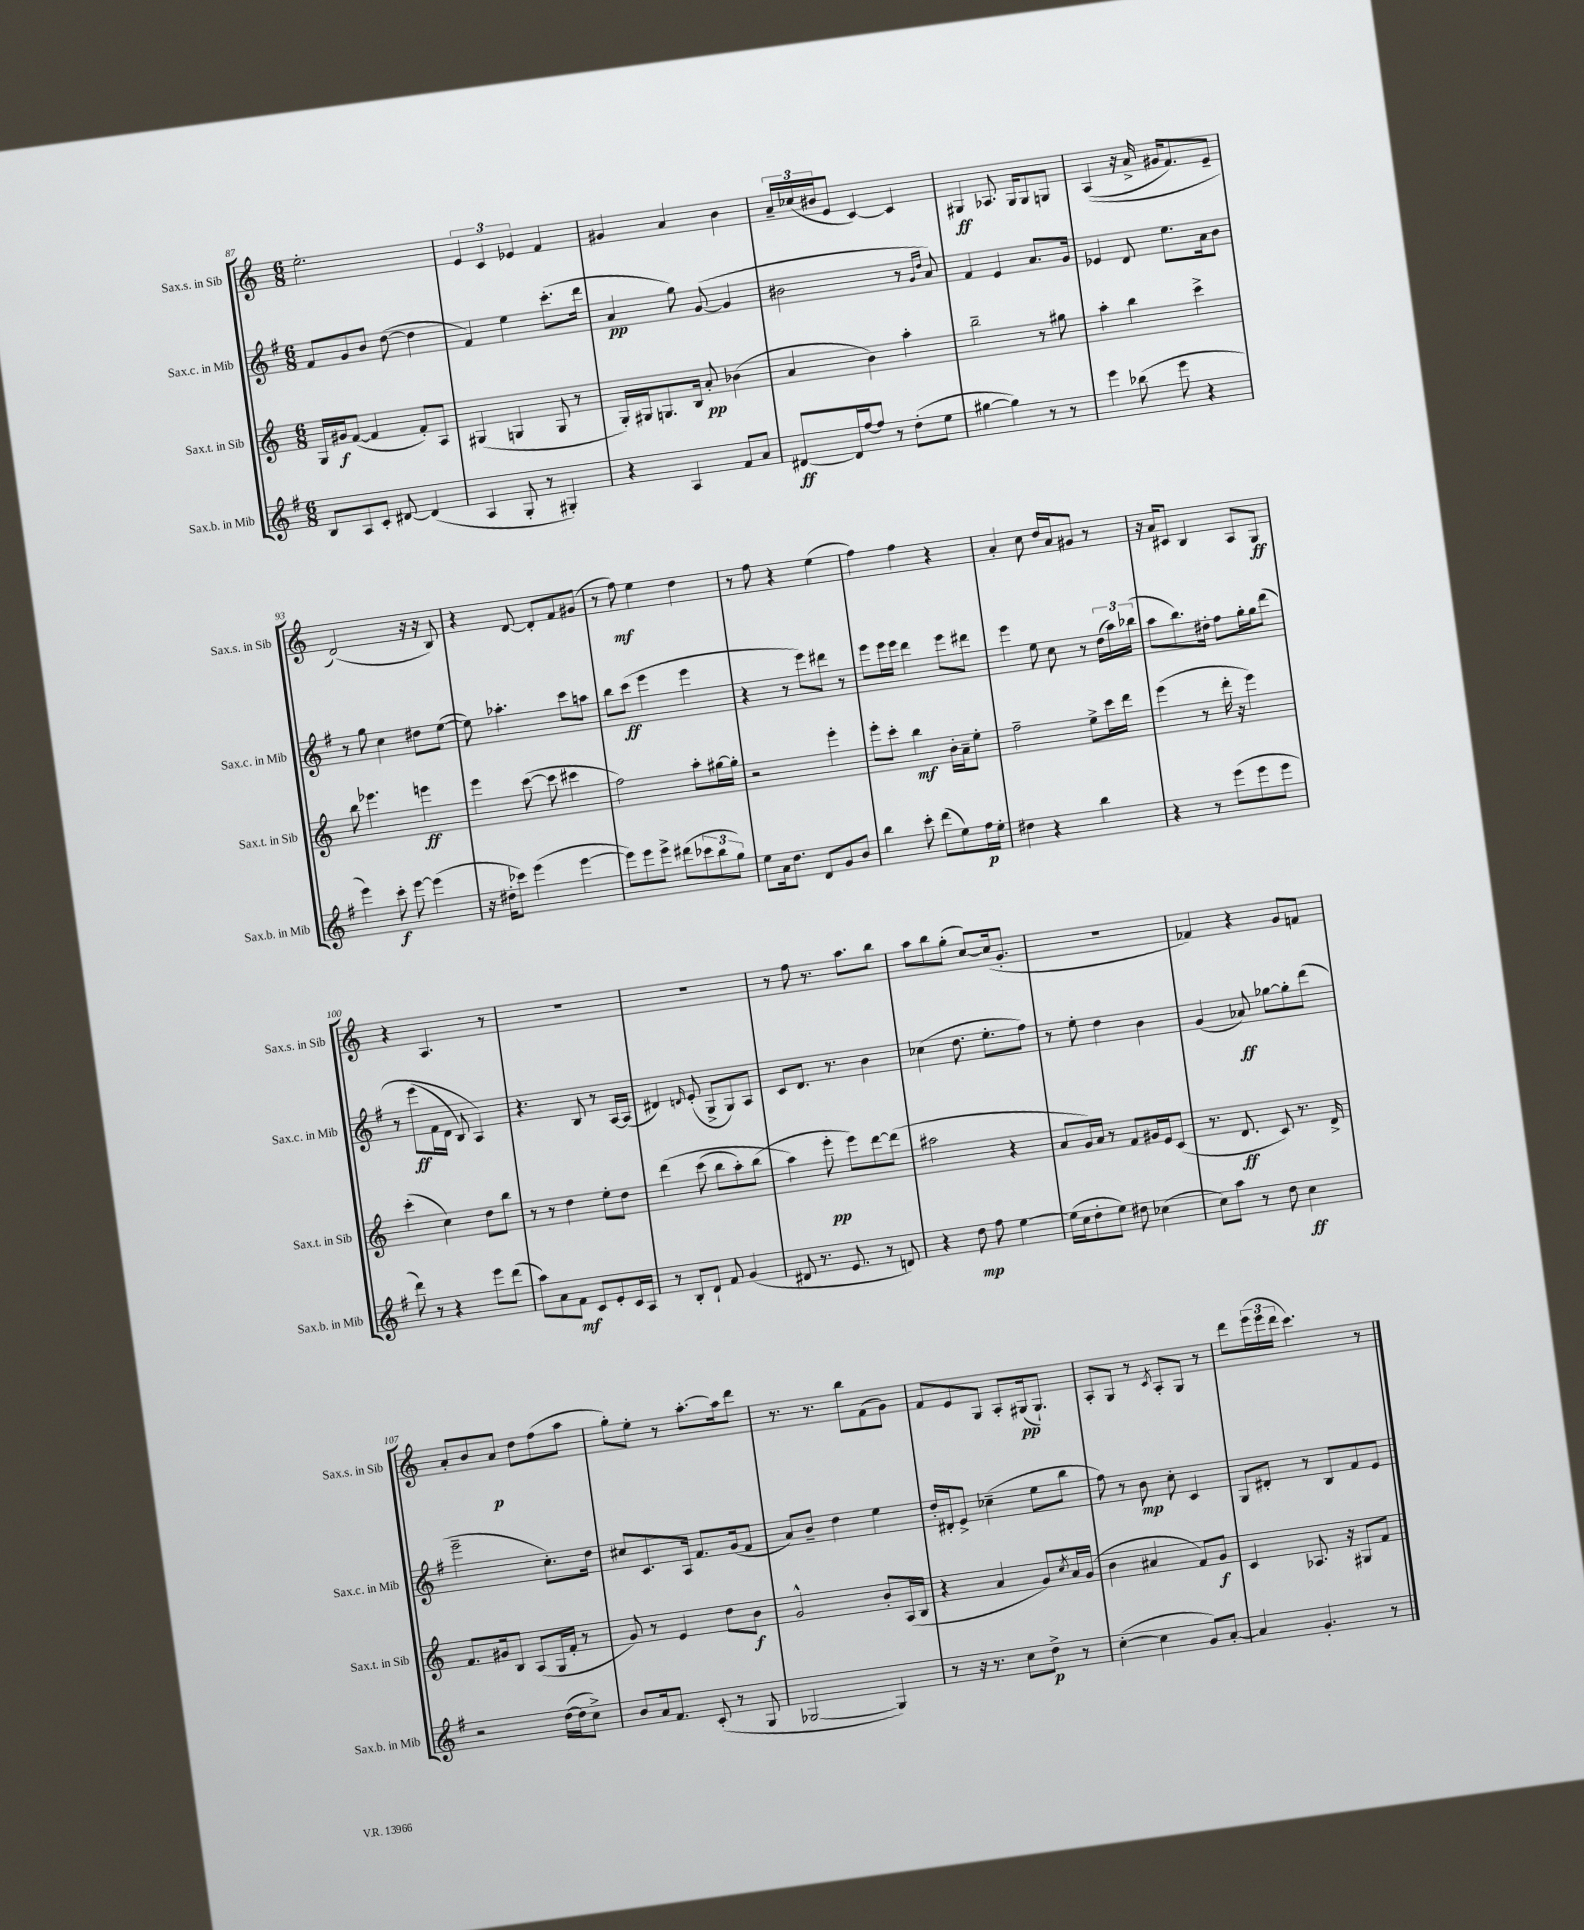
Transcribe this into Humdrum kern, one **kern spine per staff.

**kern	**kern	**kern	**kern
*staff4	*staff3	*staff2	*staff1
*clefG2	*clefG2	*clefG2	*clefG2
*k[f#]	*k[]	*k[f#]	*k[]
*M6/8	*M6/8	*M6/8	*M6/8
8B	16G	8f#	2.ee'
.	16g#	.	.
8A	([8f	8g	.
8c'	4f]	8b	.
[8d#	.	([8dd	.
(4d#]	8f')	4dd]	.
.	8A	.	.
=	=	=	=
4A	(4G#	4f#)	6e
.	.	.	6c
8G'	4G	4ee	.
.	.	.	6e-
8r	.	.	.
4G#')	8G	(8.ccc'	4f
.	8r	.	.
.	.	16ddd	.
=	=	=	=
4r	16G')	4a	4g#
.	16G#	.	.
.	8.G	.	.
4A	.	8gg)	4a
.	16B	.	.
.	8a'	([8g	.
8f#	(4b-	4g]	4b
8a	.	.	.
=	=	=	=
[8d#	4a	2b#	24a~
.	.	.	(24cc-
.	.	.	24b#
16d#]	.	.	8e
[16ff#	.	.	.
8ff#]	4b)	.	[4c)
8r	.	.	.
(8dd'	4aa'	8r	4c]
.	.	16qqg	.
.	.	16qqdd	.
8ee	.	8a)	.
=	=	=	=
[4gg#	2bb~	4f#	4G#
4gg#])	.	4e	8.A-
.	.	.	16G#
8r	8r	8.a	8G#
8r	8gg#	.	8G
.	.	16g	.
=	=	=	=
4eee	4aa'	4e-	&((4A
(8bb-	4bb	8d	16r
.	.	.	16a^
8eee	.	8.ee	16g#
.	.	.	8.f)
4r	4ccc^	.	.
.	.	16a	.
.	.	8b	8e~
=	=	=	=
4eee)	8bb	8r	(2d&)
.	4.eee-	8gg	.
8ccc'	.	4cc	.
[8eee	.	.	.
(4eee]	4eee	8dd#	16r
.	.	.	16r
.	.	([8ee	8B)
=	=	=	=
16r	4eee	8ee])	4r
16dd#'	.	.	.
8ccc-)	.	4.aa-'	.
(4eee	([8ccc	.	[8d
.	8ccc]	.	8d']
[4eee	4ccc#	8ccc	8f
.	.	8aa	(8g#
=	=	=	=
8eee])	2ff)	8bb	8r
8eee	.	(8ccc	8ff)
8eee^	.	4eee	4ee
(8ddd#	.	.	.
12ccc-	8aa'	4eee	4dd
12bb	.	.	.
.	[16gg#	.	.
12gg)	.	.	.
.	16gg#']	.	.
=	=	=	=
8ee	2r	4r	8r
16a	.	.	8ff
8.dd	.	.	.
.	.	8r	4r
8d	.	8eee)	.
8g	4eee'	8ddd#	(4ee
8b	.	8r	.
=	=	=	=
4bb	8eee'	8eee	4ff)
.	8ccc'	16eee	.
.	.	16eee	.
8ccc'	4bb	4ddd	4ff
(8ddd	.	.	.
8ee)	16b'	8eee	4r
.	16a~	.	.
16ff#	8ee'	8ddd#	.
16ee'	.	.	.
=	=	=	=
4dd#	2ff~	4eee	4a'
4r	.	8ee	8cc
.	.	8cc	16dd
.	.	.	16a
4bb	8ee^	8r	8g#
.	16ccc	(24dd	8r
.	.	24aa)	.
.	16ddd	.	.
.	.	(24bb-	.
=	=	=	=
4r	(4eee	8aa	16r
.	.	.	16a
.	.	8.bb)	8c#
8r	8r	.	4B
.	.	16dd#'	.
(8eee	16ddd'	8ff#	.
.	16r	.	.
8eee	4eee)	16gg'	8A
.	.	16gg	.
8eee	.	&(8ddd	8G
=	=	=	=
8ddd)	(4ccc'	8r	4r
8r	.	(8eee	.
4r	4cc)	16f#	4.A
.	.	16d	.
.	.	8B)	.
8eee	8dd	4A&)	.
(8ddd	8bb	.	8r
=	=	=	=
8aa)	8r	4.r	2.r
8a	8r	.	.
8f#	4dd	.	.
8c	.	8B	.
8e'	8ee'	8r	.
16c	8dd	[16A	.
16A	.	(16A]	.
=	=	=	=
8r	&(4ddd	4d#)	2.r
8B'	.	.	.
.	.	16qqd	.
8d`	(8ccc	(8e'	.
8f#	8bb	8G^	.
(4g	8aa')	8G)	.
.	(8bb	8A	.
=	=	=	=
8d#	4aa&)	8c	8r
8.r	.	8.d	8ff
.	8eee'	.	8.r
8.e	.	8.r	.
.	8eee)	.	.
.	.	.	8.aa
8r	[8ddd	4b	.
8d)	(8ddd]	.	8bb
=	=	=	=
4r	2aa#	(4cc-	8aa
.	.	.	8bb
8dd	.	8.dd	(8gg'
8ff#	.	.	[8cc)
.	.	8.ee'	.
[4ee	4r	.	(16cc]
.	.	.	8.g'
.	.	8ff#)	.
=	=	=	=
(16ee]	8a	8r	2.r
16cc	.	.	.
8dd'	16g)	8ee'	.
.	16a	.	.
8ee)	8r	4dd	.
8dd#	8f	.	.
(4cc-	16g#	4b	.
.	16e	.	.
.	(8c	.	.
=	=	=	=
8cc)	8.r	(4g	4f-)
8aa	.	.	.
.	8.d	.	.
8r	.	8a-)	4r
8dd	8c)	[8gg-	.
4cc	8.r	8gg-']	8g
.	.	(8ddd	8f
.	16d^	.	.
=	=	=	=
2r	8.f	2eee~	8a'
.	.	.	8b
.	16g#	.	.
.	8B	.	8a
.	(8A	.	8dd
([16dd	16G	8.cc')	(8ff
16dd]	16f'	.	.
8cc^)	8r	.	8aa
.	.	16dd	.
=	=	=	=
8b	8g)	8cc#	8gg')
16a	8r	8.c	8ee'
8.f#	.	.	.
.	4e	.	8r
.	.	16A	.
(8c'	.	8.f#	[8.aa'
8r	8dd	.	.
.	.	(16g	16aa]
8G	8b	8f#	8ddd
=	=	=	=
[2G-	2g^^	8a)	8.r
.	.	8b~	.
.	.	.	8.r
.	.	4dd	.
.	.	.	8bb
4G-])	8b'	4ee	(8f
.	(16A	.	8g)
.	16B	.	.
=	=	=	=
8r	4r	16dd'	8f
.	.	16d#'	.
16r	.	8e^	8e
8.r	.	.	.
.	4a	(4cc-~	8G
8cc	.	.	8A'
8dd^	8g)	8ee	(16G#
.	.	.	8.G#`)
.	8qcc	.	.
8r	16a	8bb	.
.	(16g	.	.
=	=	=	=
([4cc'	4b	8ff#)	8A'
.	.	8r	8G
4cc]	4a#	8b	8r
.	.	.	8qc
.	.	8cc'	8A'
8g)	8f)	4c	8G
[8a'	8g	.	8r
=	=	=	=
4a]	4c	8G	8ddd
.	.	8d#'	(24eee
.	.	.	24eee
.	.	.	24ddd
4.g'	8.A-	8r	4.ccc)
.	.	8B	.
.	16r	.	.
.	8G#	8f#	.
8r	8f	8e	8r
==	==	==	==
*-	*-	*-	*-
